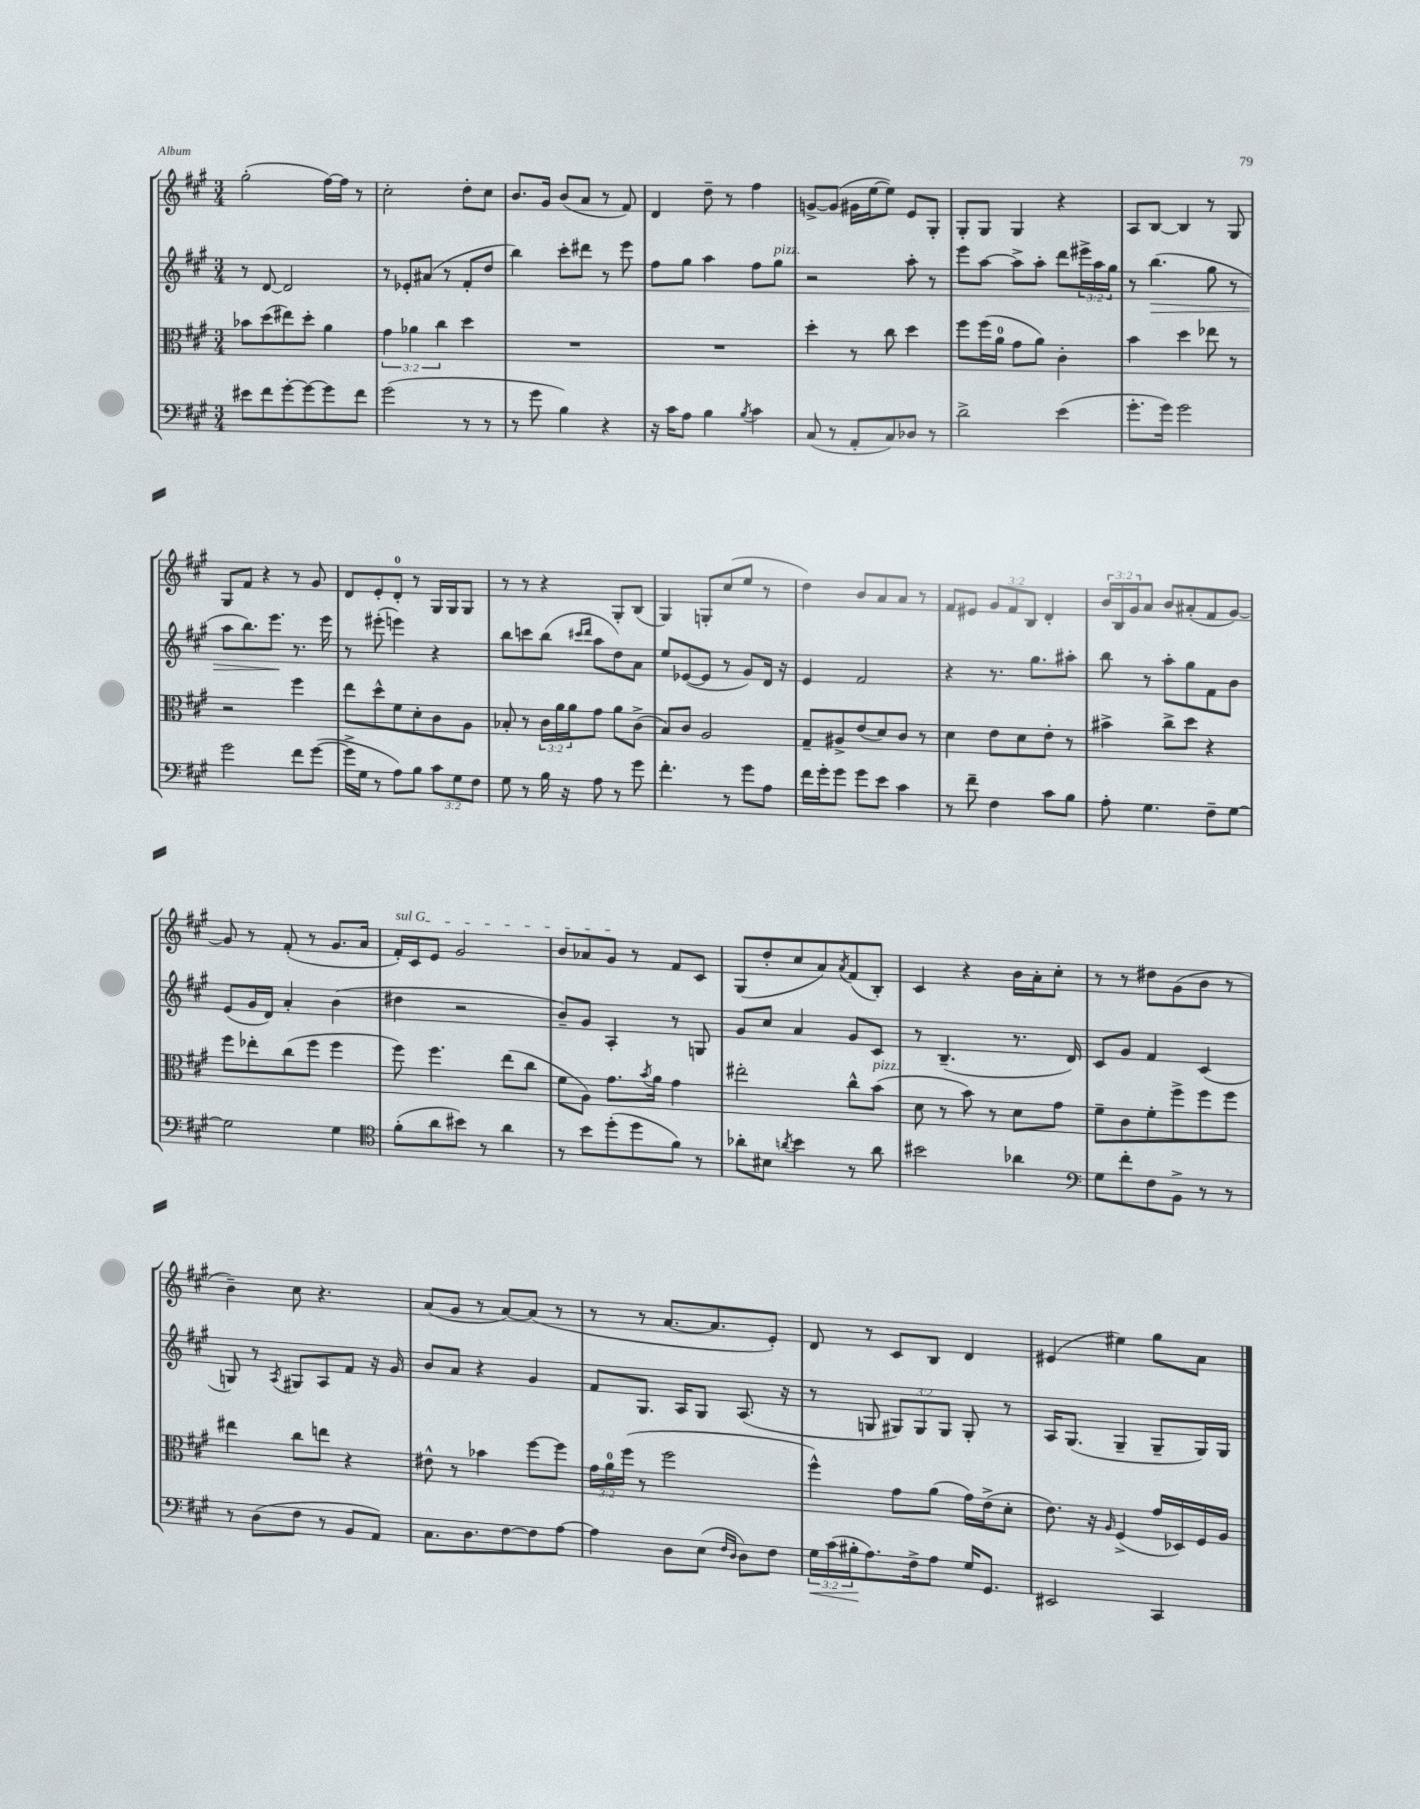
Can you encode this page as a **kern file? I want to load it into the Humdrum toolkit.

**kern	**kern	**kern	**kern
*staff4	*staff3	*staff2	*staff1
*clefF4	*clefC3	*clefG2	*clefG2
*k[f#c#g#]	*k[f#c#g#]	*k[f#c#g#]	*k[f#c#g#]
*M3/4	*M3/4	*M3/4	*M3/4
8e#\L	8b-\L	8r	(2gg#'\
8f#\	(8dd\	[8d/	.
[8g#'\	8ee#\)	2d/]	.
8g#\_	8dd'\J	.	.
8g#\]	4a\	.	[16ff#\LL)
.	.	.	16ff#\]JJ
8f#\J	.	.	8r
=	=	=	=
(2g#\	6g#\	8r	2cc#'\
.	.	8e-'/L	.
.	6a-\	.	.
.	.	(8a#/J	.
.	6cc#\	.	.
.	.	8r	.
8r	4dd\	8f#'/L	8dd'\L
8r	.	8dd/J	8cc#\J
=	=	=	=
8r	2.r	4bb\)	8.b/L
8g#\	.	.	.
.	.	.	16g#/Jk
4B\)	.	8ccc#'\L	(8b/L
.	.	8ddd#\J	8a/J
4r	.	8r	8r
.	.	8eee\	8f#/)
=	=	=	=
16r	2.r	8ff#\L	4d/
16c#\LK	.	.	.
8A\J	.	8gg#\J	.
4B\	.	4aa\	8dd~\
.	.	.	8r
8qB/	.	.	.
4c#\	.	8ff#\L	4ff#\
.	.	8gg#\J	.
=	=	=	=
(8C#/	4dd'\	2r	[8g^/L
8r	.	.	(8g/]J
8AA'/L	8r	.	16g#\LL
.	.	.	[16ee\J
8C#/)	8cc#\	.	8ee\]J)
8D-/J	4dd\	8aa'\	8e/L
8r	.	8r	8G#'/J
=	=	=	=
2d^\	8ff#\L	8eee\L	8G#'/L
.	(16ff#\L	[8aa\J	8G#/J
.	16a\JJ	.	.
.	8g#\L	8aa^\]L	4G#/
.	8a\J)	8aa'\J	.
(4e\	4c#'\	8ddd\L	4r
.	.	24eee#^\L	.
.	.	24aa\	.
.	.	24gg#\JJ	.
=	=	=	=
8.g#'\L	4b\	8r	8A/L
.	.	(4.bb\	[8B/J
16g#\Jk)	.	.	.
2g#\	4dd\	.	4B/]
.	8ee-\	8gg#\	8r
.	8r	8r	8G#/
=	=	=	=
2g#\	2r	8aa\L	8G#/L
.	.	8.bb\)	8f#/J
.	.	.	4r
.	.	8.eee\J	.
8f#\L	4ff#\	8.r	8r
([8g#\J	.	.	8g#/
.	.	16eee\	.
=	=	=	=
16g#^\]LL	8ee\L	8r	8d/L
16G#\JJ	.	.	.
8r	8dd^^\	(8eee#'\	8e'/
8A\L)	8f#\	4eee\)	8d'/J
8B\J	8d'\	.	8r
12c#\L	8c#\	4r	16G#/LL
.	.	.	16G#/J
12G#\	.	.	.
.	8A\J	.	8G#/J
12F#\J	.	.	.
=	=	=	=
8G#\	8B-'/	8bb\L	8r
8r	8r	8ccc\	8r
16B\	24c#\LL	(8bb\J	4r
.	24a\	.	.
16r	.	.	.
.	24a\J	.	.
.	.	16qqccc#/LL	.
.	.	16qqddd/JJ	.
8A\	8g#\J	8aa\L	.
8r	8a\L	8dd\)	8G#'/L
8g#\	(8c#^\J	8a\J	(8B/J
=	=	=	=
4.f#'\	8B/L)	8ee/L	4G#/)
.	8c#/J	([8e-/	.
.	2A/	8e-/]J	8G'/L
8r	.	8r	(8cc#/
8g#\L	.	8g#/L)	8ee/J
8A\J	.	16d/Jk	8r
.	.	16r	.
=	=	=	=
16f#\LL	8G#~/L	4e/	4dd\)
16g#'\J	.	.	.
8g#\J	8A#^/	.	.
8g#\L	(8e/	2f#/	8b/L
8e\J	8d/)	.	8a/
4c#\	8c#/J	.	8a/J
.	8r	.	8r
=	=	=	=
8r	4d\	4r	8f#/L
8f#~\	.	.	8e#/J
4F#\	8e\L	8.r	12g#/L
.	.	.	12f#/
.	8d\	.	.
.	.	.	12B/J
.	.	8.gg#\L	.
8c#\L	8e'\J	.	4d'/
8B\J	8r	8aa#'\J	.
=	=	=	=
8A'\	4b#^\	8bb\	24b/LL
.	.	.	24B/
.	.	.	24g#/J
4.G#\	.	8r	8a/J
.	8cc#^\L	8aa'\L	8b/L
.	8dd\J	8gg#\	(8a#'/
8F#~\L	4r	8f#\	8f#/
[8G#\J	.	8b\J	[8g#/J)
=	=	=	=
2G#\]	8ff#\L	(8e/L	8g#/]
.	8ee-'\	16g#/L	8r
.	.	16d/JJ)	.
.	(8cc#\	4a'/	(8f#'/
.	8ff#\J	.	8r
4G#\	4ff#\	(4b\	8.g#/L
.	.	.	16a/Jk
=	=	=	=
*clefC4	*	*	*
(8f#'\L	8ff#\)	4dd#\	16f#'/LL)
.	.	.	16c#/J
8a\	4.ff#\	.	8e/J
8b#\J)	.	2r	2g#/
8r	.	.	.
4a\	(8ee\L	.	.
.	8cc#\J	.	.
=	=	=	=
8r	8f#\L	8b~/L)	8b/L
8b\L	8A\J)	8g#/J	8a-/
(8dd'\	8.g#\L	4A'/	8g#/J
8dd\	.	.	8r
.	8qb/	.	.
.	16a\Jk	.	.
8f#\J)	4g#\	8r	8f#/L
8r	.	8G/	8c#/J
=	=	=	=
8a-'\L	2ee#'\	8g#/L	(8G#/L
8B#\J	.	8cc#/J	8dd'/
8qa/	.	.	.
4b\	.	4a/	8cc#/
.	.	.	8a/)
.	.	.	8qa/
8r	8cc#^^\L	8g#/L	(8f#/
8a\	(8b\J	8c#/J	8B'/J)
=	=	=	=
2b#\	8d\	8r	4c#/
.	8r	(4.B~/	.
.	8b\)	.	4r
.	8r	.	.
4a-\	8d\L	8.r	16b\LL
.	.	.	16a'\J
.	8g#\J	.	8cc#'\J
.	.	16d/)	.
=	=	=	=
*clefF4	*	*	*
8G#\L	8f#~\L	8c#/L	8r
8f#'\	8c#\	8g#/J	8r
8F#\	8f#'\	4f#/	8dd#\L
8BB^\J	8ff#^\	.	(8g#\
8r	8ff#\	(4c#/	8b\J
8r	8ff#\J	.	8r
=	=	=	=
8r	4ee#\	8G/)	4b~\)
(8D\L	.	8r	.
.	.	8qA/	.
8F#\J	8cc#\L	8G#/L	8cc#\
8r	8ee\J	8A/	4.r
8BB/L	4r	8f#/J	.
8AA/J)	.	16r	.
.	.	16g#/	.
=	=	=	=
8.C#\L	8e#^^\	8b/L	(8a/L
.	8r	8a/J	8g#/J
8.D\	.	.	.
.	4b-\	4r	8r
[8F#\	.	.	[8a/L)
8F#\]	[8ff#\L	4g#/	(8a/]J
[8A\J	8ff#\]J	.	8r
=	=	=	=
4A\]	24g#\LL	8f#/L	8r
.	24a\	.	.
.	(24ff#\JJ	.	.
.	8r	8.G#/J	8r
8D\L	2ff#\	.	[8.a/L
.	.	16A/LK	.
(8E\J	.	8G#/J	.
.	.	.	8.a/]
16qqF#/LL	.	.	.
16qqD/JJ	.	.	.
8D\L)	.	(8.A/	.
8F#\J	.	.	8e'/J)
.	.	16r	.
=	=	=	=
24G#\LL	4ff#^^\)	8r	8d/
(24c#\	.	.	.
24B#'\J	.	.	.
8.A\)	.	8G/	8r
.	8g#\L	12G#/L)	8c#/L
16F#^\k	.	.	.
.	.	12G#/	.
8A\J	(8a\J	.	8B/J
.	.	12G#/J	.
16G#/LK	16g#\LL)	8G#'/	4d/
8.GG#/J	(16e^\J	.	.
.	8d'\J	8r	.
=	=	=	=
2EE#/	8.e\)	16A/LK	(4e#/
.	.	(8.G#/J	.
.	16r	.	.
.	16qqA/	.	.
.	(4F#^/	4G#~/	4ee#\)
4CC#/	16g#/LL	8G#~/L	8gg#\L
.	16D-/)	.	.
.	16F#/	16G#/L)	8a\J
.	16A/JJ	16G#/JJ	.
==	==	==	==
*-	*-	*-	*-
